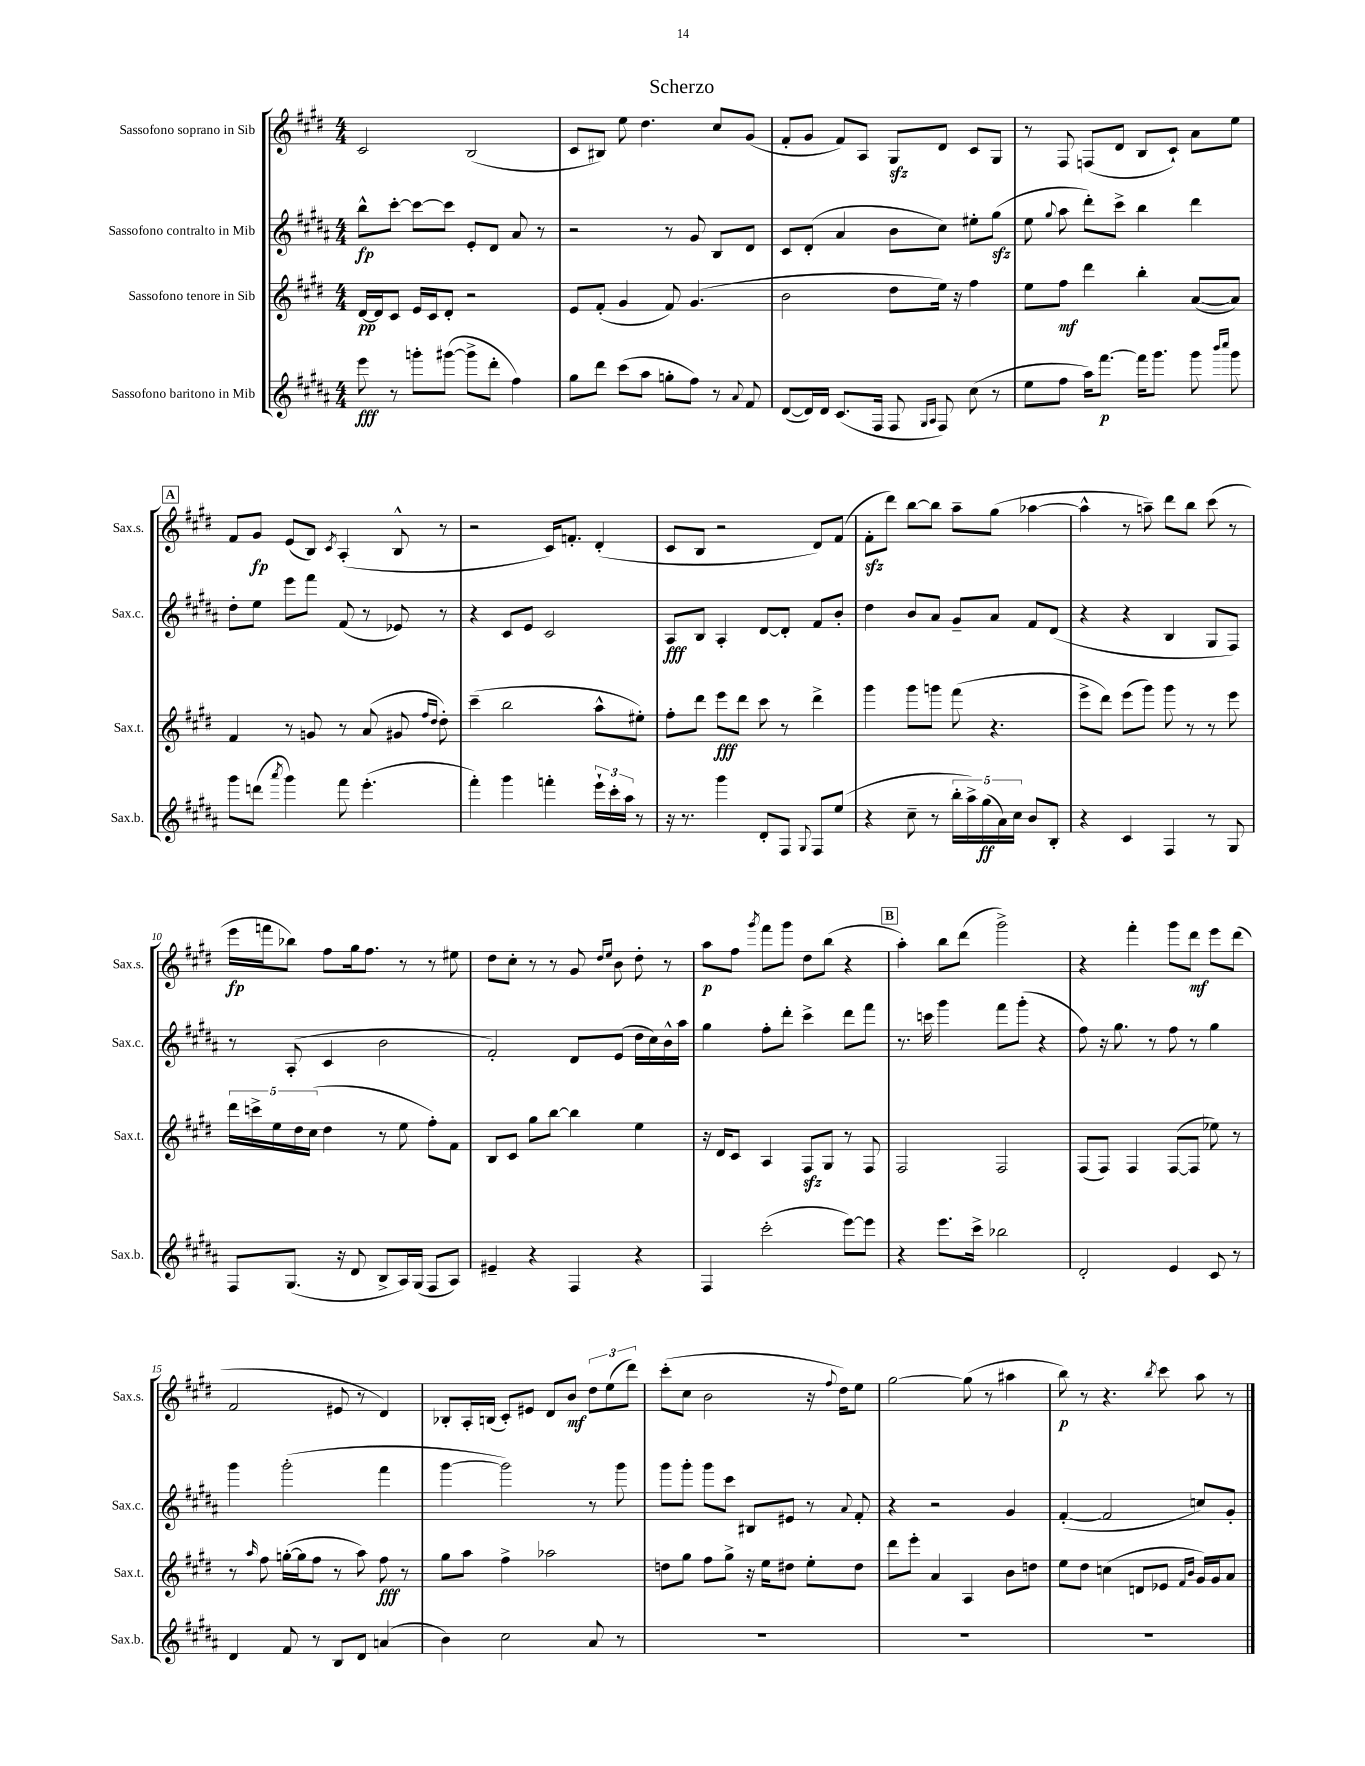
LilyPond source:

\header { title = "Scherzo" }
<<
\new StaffGroup <<
\new Staff = "s0" \with { instrumentName = "Sassofono soprano in Sib" shortInstrumentName = "Sax.s." } {
    \clef treble \key e \major \numericTimeSignature \time 4/4
    \autoBeamOff cis'2 b2( |
    cis'8[ bis8]) e''8 dis''4. cis''8[ gis'8]( |
    fis'8[-. gis'8] fis'8[) a8] gis8[\sfz dis'8] cis'8[ gis8] |
    r8 fis8 f8[( dis'8] b8[ cis'8]-!) a'8[ e''8] |
    \mark \markup { \box "A" } fis'8[ gis'8]\fp e'8[( b8]) \acciaccatura { cis'8 } a4-.( b8-^ r8 |
    r2 cis'16[) f'8.]-. dis'4-.( |
    cis'8[ b8] r2 dis'8[) fis'8]( |
    fis'8[-.\sfz dis'''8]) b''8[~ b''8] a''8[-- gis''8]( aes''4~ |
    aes''4-^ r8 a''8--) dis'''8[ b''8] cis'''8( r8 |
    e'''16[\fp f'''16 bes''8]) fis''8[ gis''16 fis''8.] r8 r8 eis''8 |
    dis''8[ cis''8]-. r8 r8 gis'8 \grace { dis''16[ e''16] } b'8 dis''8-. r8 |
    a''8[\p fis''8] \acciaccatura { gis'''8 } fis'''8[ gis'''8] dis''8[ b''8]( r4 |
    \mark \markup { \box "B" } a''4-.) b''8[ dis'''8]( gis'''2->) |
    r4 fis'''4-. gis'''8[ dis'''8]\mf e'''8[ dis'''8]( |
    fis'2 eis'8 r8 dis'4) |
    bes8[-. a16-. b16]( cis'8[-.) eis'8] dis'8[ b'8]\mf \tuplet 3/2 { dis''8[ e''8( dis'''8]) } |
    cis'''8[-.( cis''8] b'2 r16 \appoggiatura { fis''8 } dis''16[) e''8] |
    gis''2~ gis''8( r8 ais''4 |
    b''8\p) r8 r4. \acciaccatura { b''8 } cis'''8 a''8 r8 \bar "|." |
}
\new Staff = "s1" \with { instrumentName = "Sassofono contralto in Mib" shortInstrumentName = "Sax.c." } {
    \clef treble \key b \major \numericTimeSignature \time 4/4
    \autoBeamOff b''8[-^\fp cis'''8]~-. cis'''8[~ cis'''8] e'8[-. dis'8] ais'8 r8 |
    r2 r8 gis'8 b8[ dis'8] |
    cis'8[ dis'8]-.( ais'4 b'8[ cis''8]) eis''8[-. gis''8]\sfz( |
    e''8 \appoggiatura { gis''8 } ais''8 dis'''8[-.) cis'''8]-> b''4 dis'''4 |
    \mark \markup { \box "A" } dis''8[-. e''8] e'''8[ fis'''8] fis'8( r8 ees'8) r8 |
    r4 cis'8[ e'8] cis'2 |
    ais8[\fff b8] ais4-. dis'8[~ dis'8]-. fis'8[ b'8]-. |
    dis''4 b'8[ ais'8] gis'8[-- ais'8] fis'8[ dis'8]( |
    r4 r4 b4 gis8[ fis8]) |
    r8 ais8-.( cis'4 b'2 |
    fis'2-.) dis'8[ e'8]( dis''16[ cis''16) b'16-^ ais''16] |
    gis''4 fis''8[-. dis'''8]-. cis'''4-> dis'''8[ fis'''8] |
    \mark \markup { \box "B" } r8. c'''16 gis'''4 fis'''8[ gis'''8]-.( r4 |
    fis''8) r16 gis''8. r8 fis''8 r8 gis''4 |
    gis'''4 gis'''2-.( fis'''4 |
    gis'''4~ gis'''2) r8 gis'''8 |
    gis'''8[ gis'''8]-. gis'''8[ cis'''8] bis8[ eis'8] r8 \appoggiatura { ais'8 } fis'8-. |
    r4 r2 gis'4 |
    fis'4~-.( fis'2 c''8[) gis'8]-. \bar "|." |
}
\new Staff = "s2" \with { instrumentName = "Sassofono tenore in Sib" shortInstrumentName = "Sax.t." } {
    \clef treble \key e \major \numericTimeSignature \time 4/4
    \autoBeamOff dis'16[~\pp dis'16 cis'8] e'16[ cis'16 dis'8]-. r2 |
    e'8[ fis'8]-.( gis'4 fis'8) gis'4.( |
    b'2 dis''8[ e''16]) r16 fis''4 |
    e''8[ fis''8]\mf dis'''4 b''4-. a'8[~( a'8]) |
    \mark \markup { \box "A" } fis'4 r8 g'8 r8 a'8( gis'8 \grace { fis''16[ dis''16] } dis''8-.) |
    cis'''4--( b''2 a''8[-^ eis''8]-.) |
    fis''8[-. dis'''8] e'''8[\fff dis'''8] cis'''8 r8 dis'''4-> |
    gis'''4 gis'''8[ g'''8] fis'''8( r4. |
    e'''8[-> dis'''8]) e'''8[( gis'''8]) gis'''8 r8 r8 e'''8 |
    \tuplet 5/4 { dis'''16[ c'''16-> e''16 dis''16 cis''16]( } dis''4 r8 e''8 fis''8[-.) fis'8] |
    b8[ cis'8] gis''8[ b''8]~ b''4 e''4 |
    r16 dis'16[ cis'8] a4 fis8[\sfz gis8] r8 fis8 |
    \mark \markup { \box "B" } fis2 fis2 |
    fis8[( fis8]) fis4 fis8[~( fis8] ees''8) r8 |
    r8 \grace { a''16 } fis''8 g''16[~-.( g''16 fis''8] r8 a''8) fis''8\fff r8 |
    gis''8[ a''8] fis''4-> aes''2 |
    d''8[ gis''8] fis''8[ gis''8]-> r16 e''16[ dis''8] e''8[-. dis''8] |
    dis'''8[ e'''8]-. a'4 a4 b'8[ d''8] |
    e''8[ dis''8] c''4( d'8[ ees'8] \grace { fis'16[ b'16] } gis'16[) gis'16 a'8] \bar "|." |
}
\new Staff = "s3" \with { instrumentName = "Sassofono baritono in Mib" shortInstrumentName = "Sax.b." } {
    \clef treble \key b \major \numericTimeSignature \time 4/4
    \autoBeamOff e'''8\fff r8 g'''8[-. gis'''8]~( gis'''8[-> dis'''8]-. fis''4) |
    gis''8[ dis'''8] cis'''8[( ais''8] g''8[-. fis''8]) r8 \appoggiatura { ais'8 } fis'8 |
    dis'8[~( dis'16) dis'16] cis'8.[( fis16] fis8 \grace { gis16[ ais16] } fis8) cis''8( r8 |
    e''8[ fis''8] ais''16[) fis'''8.]~\p fis'''16[ gis'''8.] gis'''8 \grace { b'''16[ cis''''16] } gis'''8 |
    \mark \markup { \box "A" } gis'''8[ d'''8]( \acciaccatura { ais'''8 } gis'''4) fis'''8 e'''4.-.( |
    fis'''4-.) gis'''4 f'''4-. \tuplet 3/2 { e'''16[-! cis'''16-. ais''16] } r8 |
    r16 r8. gis'''4 dis'8[-. fis8] \appoggiatura { gis8 } fis8[ e''8]( |
    r4 cis''8-- r8 \tuplet 5/4 { b''16[-. ais''16->) gis''16\ff( ais'16) cis''16] } b'8[ b8]-. |
    r4 cis'4 fis4 r8 gis8 |
    fis8[ gis8.]( r16 dis'8 b8[-> ais16) gis16]( fis8[ ais8]) |
    eis'4-- r4 fis4 r4 |
    fis4 cis'''2-.( e'''8[~) e'''8] |
    \mark \markup { \box "B" } r4 e'''8.[ cis'''16]-> bes''2 |
    dis'2-. e'4 cis'8 r8 |
    dis'4 fis'8 r8 b8[ dis'8] a'4( |
    b'4) cis''2 ais'8 r8 |
    R1 |
    R1 |
    R1 \bar "|." |
}
>>
>>
